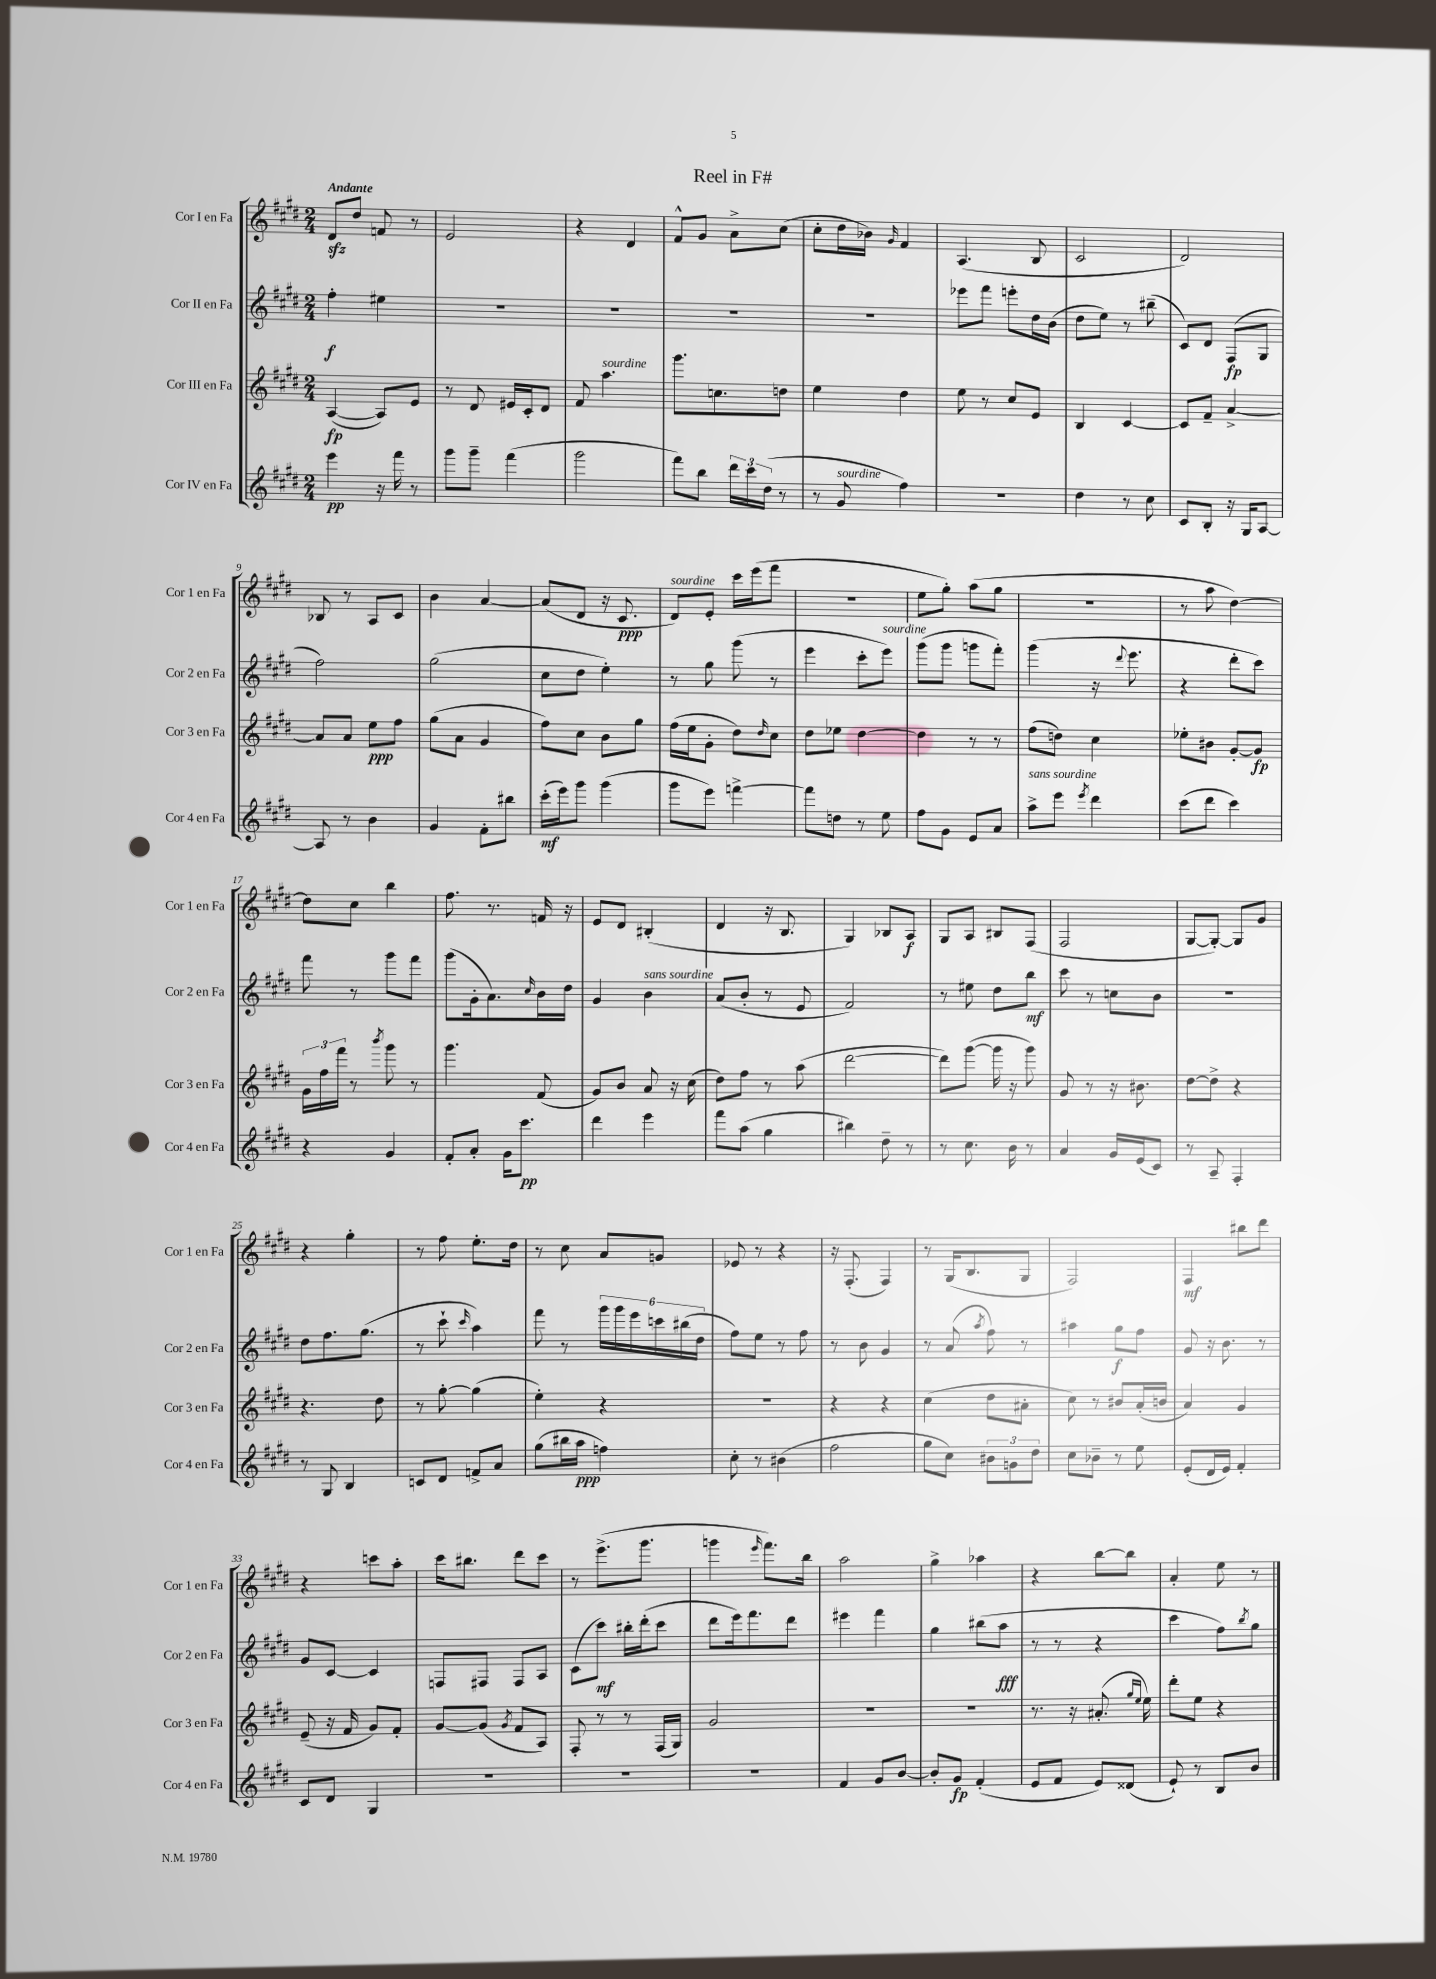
\header { title = "Reel in F#" }
<<
\new StaffGroup <<
\new Staff = "s0" \with { instrumentName = "Cor I en Fa" shortInstrumentName = "Cor 1 en Fa" } {
    \clef treble \key e \major \numericTimeSignature \time 2/4 \tempo "Andante"
    dis'8\sfz dis''8 f'8 r8 |
    e'2 |
    r4 dis'4 |
    fis'8-^ gis'8 a'8-> cis''8( |
    cis''8-. dis''16 bes'16) \grace { gis'16 } fis'4 |
    a4.( b8 |
    cis'2 |
    dis'2) |
    bes8 r8 a8 cis'8 |
    b'4 a'4~ |
    a'8( dis'8 r16 cis'8.\ppp |
    dis'8^\markup { \italic "sourdine" }) e'8-. cis'''16 e'''16( fis'''8 |
    R2 |
    e''8 gis''8-.) a''8( gis''8 |
    R2 |
    r8 a''8 dis''4~) |
    dis''8 cis''8 b''4 |
    fis''8. r8. f'16 r16 |
    e'8 dis'8 bis4-.( |
    dis'4 r16 b8. |
    gis4) bes8 a8\f |
    gis8 a8 bis8 fis8( |
    fis2 |
    gis8~ gis8~-.) gis8 gis'8 |
    r4 gis''4-. |
    r8 fis''8 e''8.-. dis''16 |
    r8 cis''8 a'8 g'8 |
    ees'8 r8 r4 |
    r16 fis8.-.( fis4) |
    r8 gis16( b8. gis8 |
    fis2) |
    fis4\mf bis''8 dis'''8 |
    r4 c'''8 a''8-. |
    cis'''16 bis''8. dis'''8 cis'''8 |
    r8 e'''8.->( gis'''8. |
    g'''4 \grace { e'''16 } fis'''8.) b''16 |
    a''2 |
    gis''4-> aes''4 |
    r4 b''8~ b''8 |
    a'4-. e''8 r8 \bar "|." |
}
\new Staff = "s1" \with { instrumentName = "Cor II en Fa" shortInstrumentName = "Cor 2 en Fa" } {
    \clef treble \key e \major \numericTimeSignature \time 2/4
    fis''4-.\f eis''4 |
    R2 |
    R2 |
    R2 |
    R2 |
    ees'''8 fis'''8 e'''8-. dis''16 b'16( |
    dis''8 e''8) r8 bis''8--( |
    cis'8) dis'8 fis8\fp( gis8 |
    fis''2) |
    gis''2( |
    cis''8 dis''8 e''4-.) |
    r8 gis''8 gis'''8( r8 |
    e'''4 cis'''8-. e'''8^\markup { \italic "sourdine" }) |
    gis'''8( gis'''8 g'''8 fis'''8-.) |
    gis'''4( r16 \appoggiatura { dis'''8 } e'''8. |
    r4 dis'''8-. cis'''8) |
    fis'''8 r8 gis'''8 fis'''8 |
    gis'''8( gis'16-. a'8.) \grace { cis''16 } b'16 dis''16 |
    gis'4 b'4^\markup { \italic "sans sourdine" } |
    a'8( b'8-. r8 e'8 |
    fis'2) |
    r8 eis''8 dis''8 b''8\mf |
    cis'''8 r8 c''8 b'8 |
    R2 |
    dis''8 fis''8. gis''8.( |
    r8 cis'''8-! \grace { cis'''16 } a''4) |
    fis'''8 r8 \tuplet 6/4 { gis'''16 gis'''16 e'''16 c'''16 bis''16( dis''16 } |
    fis''8) e''8 r8 fis''8 |
    r8 b'8 gis'4 |
    r8 a'8( \acciaccatura { a''8 } fis''8) r8 |
    ais''4 gis''8\f fis''8 |
    gis'8 r16 b'8. r8 |
    gis'8 cis'8~ cis'4 |
    f8 fis8 fis8 a8 |
    cis'8( cis'''8\mf) bis''16-. dis'''16-.( cis'''8 |
    dis'''8 e'''16) fis'''8. dis'''8 |
    eis'''4 fis'''4 |
    gis''4 bis''8( a''8\fff |
    r8 r8 r4 |
    cis'''4 fis''8) \acciaccatura { b''8 } gis''8 \bar "|." |
}
\new Staff = "s2" \with { instrumentName = "Cor III en Fa" shortInstrumentName = "Cor 3 en Fa" } {
    \clef treble \key e \major \numericTimeSignature \time 2/4
    a4~\fp( a8) e'8 |
    r8 dis'8 eis'16 cis'16-. dis'8 |
    fis'8 a''4.^\markup { \italic "sourdine" } |
    gis'''8. c''8. d''8 |
    e''4 dis''4 |
    e''8 r8 cis''8 e'8 |
    b4 cis'4~ |
    cis'8 fis'8-- a'4~-> |
    a'8 a'8 e''8\ppp fis''8 |
    gis''8( a'8 gis'4 |
    fis''8) cis''8 b'8 gis''8 |
    fis''16( e''16 gis'8-. dis''8) \grace { dis''16 } cis''8 |
    dis''8 ees''8 dis''4~ |
    dis''4 r8 r8 |
    fis''8( d''8) cis''4 |
    ees''8-. bis'8 gis'8~-. gis'8\fp |
    \tuplet 3/2 { gis'16 fis''16 fis'''16 } r8 \acciaccatura { b'''8 } gis'''8 r8 |
    gis'''4. fis'8( |
    gis'8) b'8 a'8 r16 cis''16( |
    dis''8) fis''8 r8 a''8( |
    dis'''2~ |
    dis'''8) gis'''8~( gis'''16 r16 gis'''8) |
    gis'8 r8 r16 bis'8. |
    dis''8~ dis''8-> r4 |
    r4. dis''8 |
    r8 gis''8~-. gis''4( |
    e''4-.) r4 |
    r2 |
    r4 r4 |
    cis''4( dis''8 ais'8-. |
    cis''8) r8 bis'8 a'16-.( b'16 |
    a'4) gis'4 |
    e'8--( r16 fis'16 gis'8) fis'8-. |
    gis'8~ gis'8( \acciaccatura { gis'8 } fis'8 a8) |
    fis8-. r8 r8 fis16( gis16) |
    gis'2 |
    r2 |
    R2 |
    r8. r16 ais'8.-.( \grace { gis''16 e''16 } e''16) |
    dis'''8-. e''8 r4 \bar "|." |
}
\new Staff = "s3" \with { instrumentName = "Cor IV en Fa" shortInstrumentName = "Cor 4 en Fa" } {
    \clef treble \key e \major \numericTimeSignature \time 2/4
    e'''4\pp r16 fis'''16 r8 |
    gis'''8 gis'''8-- fis'''4( |
    gis'''2 |
    fis'''8) b''8 \tuplet 3/2 { dis'''16 cis'''16 dis''16( } r8 |
    r8 gis'8^\markup { \italic "sourdine" } fis''4) |
    R2 |
    dis''4 r8 cis''8 |
    cis'8 b8-. r16 gis16 a8~ |
    a8 r8 b'4 |
    gis'4 fis'8-. bis''8 |
    cis'''16-.\mf( e'''16) gis'''8 gis'''4( |
    gis'''8 e'''8) f'''4~-> |
    f'''8 d''8 r8 e''8 |
    fis''8 gis'8 e'8 a'8 |
    a''8->^\markup { \italic "sans sourdine" } e'''8 \acciaccatura { e'''8 } dis'''4 |
    cis'''8( dis'''8 cis'''4) |
    r4 gis'4 |
    fis'8-. a'8-. gis'16 cis'''8.\pp |
    dis'''4 e'''4 |
    fis'''8 a''8( gis''4 |
    bis''4) dis''8-- r8 |
    r8 cis''8. b'16 r8 |
    a'4 gis'16 e'16( cis'8) |
    r8 a8-- fis4-. |
    r8 gis8 b4 |
    c'8 dis'8 f'8-> a'8 |
    gis''8( bis''16 a''16\ppp f''4) |
    cis''8-. r8 bis'4( |
    fis''2 |
    gis''8 cis''8) \tuplet 3/2 { bis'8 g'8 dis''8 } |
    cis''8 bes'8-- r8 e''8 |
    e'8-.( dis'16 e'16) fis'4-. |
    cis'8 dis'8 gis4 |
    R2 |
    R2 |
    R2 |
    fis'4 gis'8 b'8~ |
    b'8-. gis'8\fp fis'4-.( |
    e'8 fis'8 e'8) disis'8( |
    e'8-!) r8 b8 b'8 \bar "|." |
}
>>
>>
